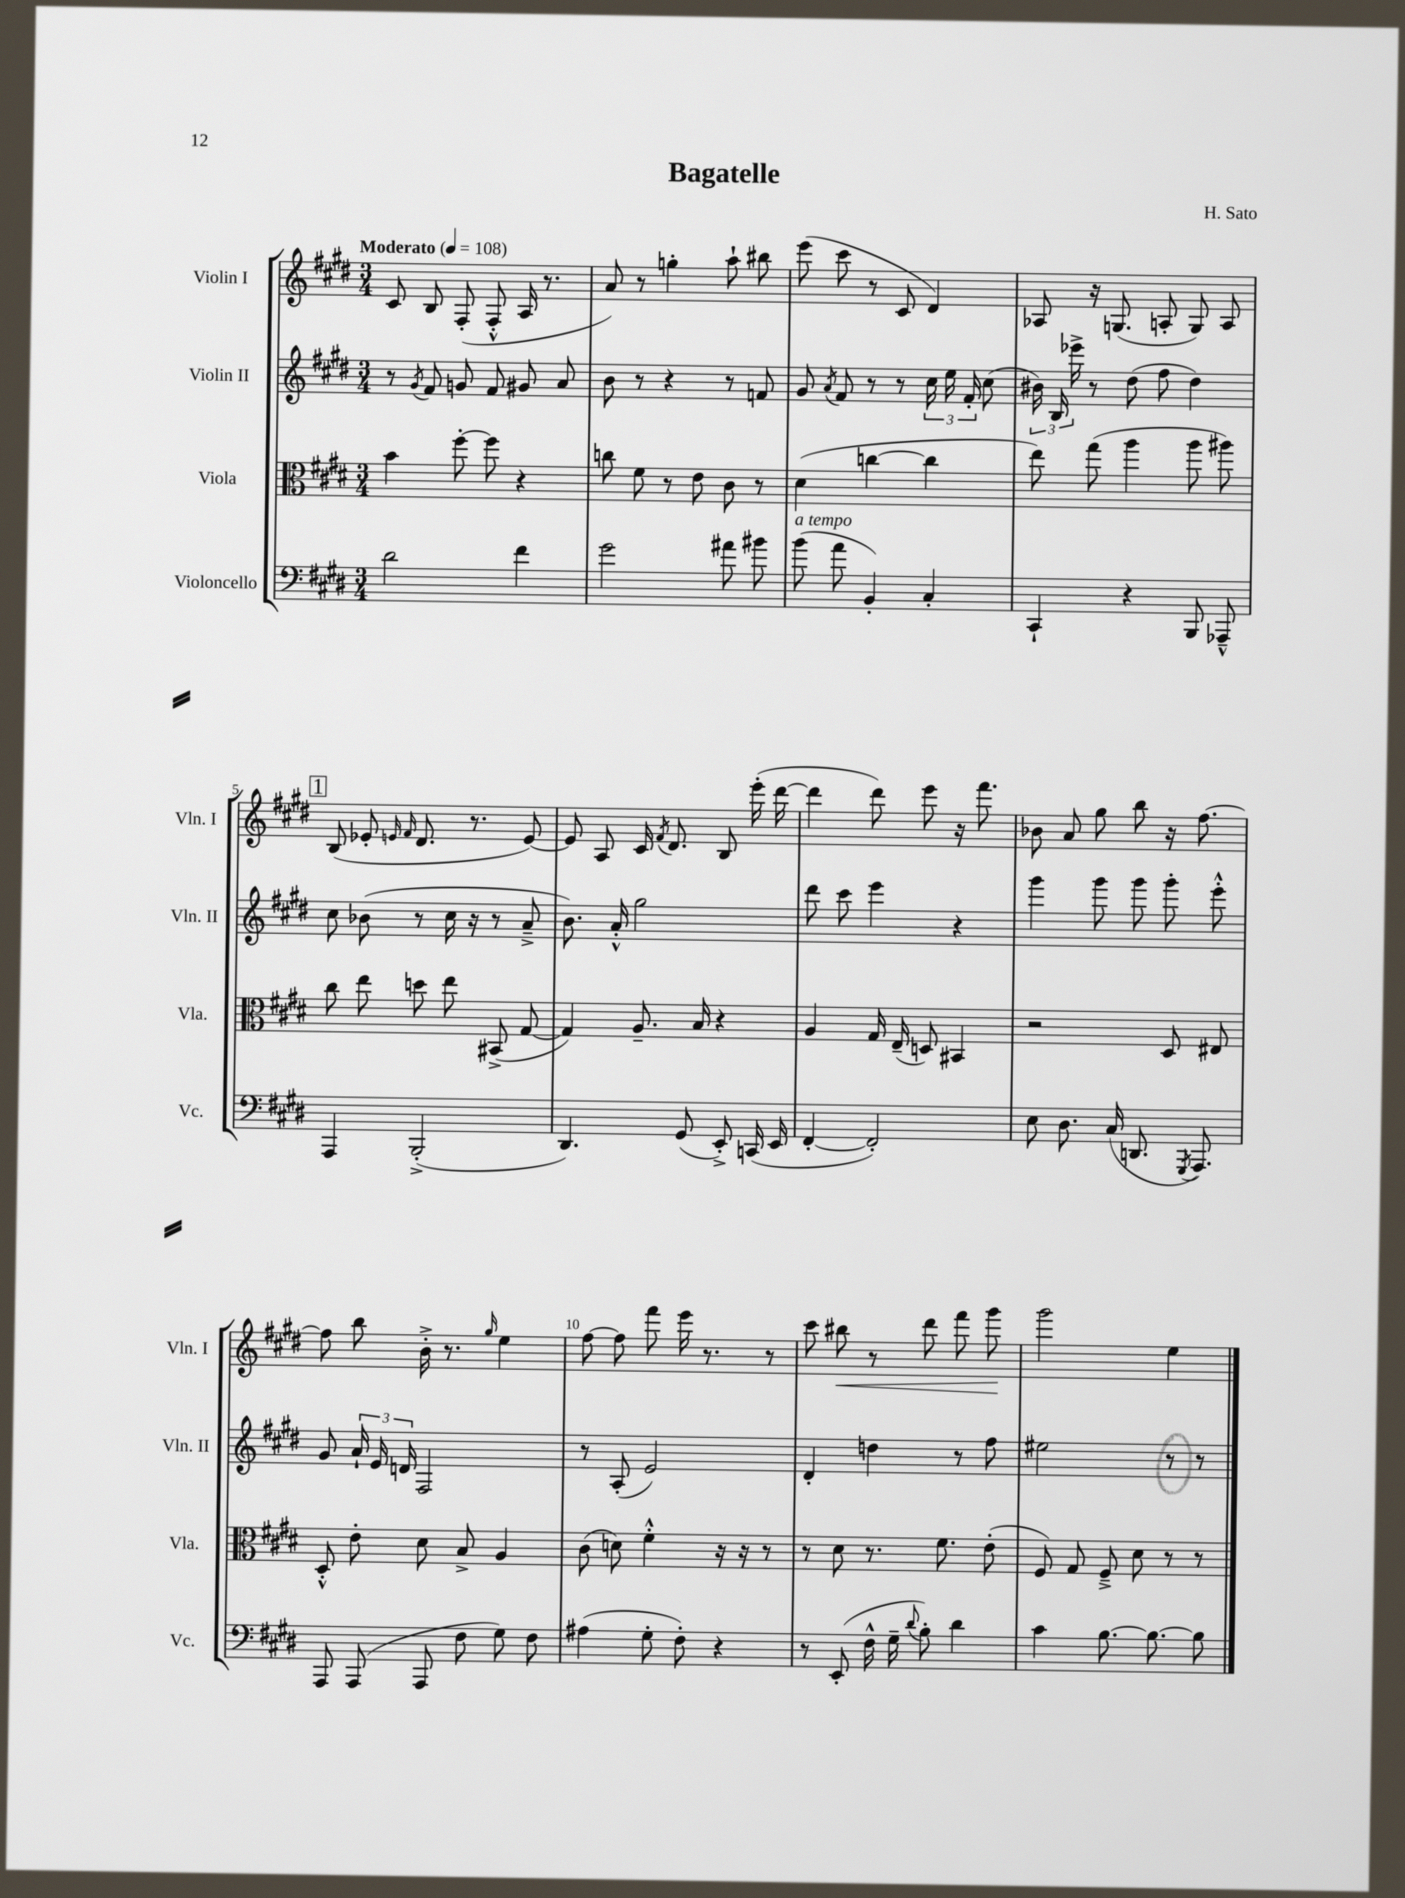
\header { title = "Bagatelle" composer = "H. Sato" }
<<
\new StaffGroup <<
\new Staff = "s0" \with { instrumentName = "Violin I" shortInstrumentName = "Vln. I" } {
    \clef treble \key e \major \numericTimeSignature \time 3/4 \tempo "Moderato" 4 = 108
    \autoBeamOff cis'8 b8 fis8-.( fis8-.-^ a16 r8. |
    a'8) r8 g''4-. a''8-! bis''8 |
    e'''8( cis'''8 r8 cis'8 dis'4) |
    aes8 r16 g8.( a8-. g8) a8 |
    \mark \markup { \box "1" } b8( ees'8-. \grace { e'16 fis'16 } dis'8. r8. e'8~) |
    e'8 a8 cis'16 \acciaccatura { fis'8 } dis'8. b8 e'''16-.( dis'''16~ |
    dis'''4 dis'''8) e'''8 r16 fis'''8. |
    bes'8 a'8 gis''8 b''8 r16 fis''8.~ |
    fis''8 b''8 b'16-.-> r8. \grace { gis''16 } e''4 |
    fis''8~ fis''8 fis'''8 e'''16 r8. r8 |
    cis'''8 bis''8\< r8 dis'''8 fis'''8 gis'''8\! |
    gis'''2 e''4 \bar "|." |
}
\new Staff = "s1" \with { instrumentName = "Violin II" shortInstrumentName = "Vln. II" } {
    \clef treble \key e \major \numericTimeSignature \time 3/4
    \autoBeamOff r8 \acciaccatura { gis'8 } fis'8 g'8 fis'8 gis'8 a'8 |
    b'8 r8 r4 r8 f'8 |
    gis'8 \acciaccatura { a'8 } fis'8 r8 r8 \tuplet 3/2 { cis''16 e''16 fis'16-. } cis''8( |
    \tuplet 3/2 { bis'16) b16 ees'''16-> } r8 dis''8( fis''8 dis''4) |
    \mark \markup { \box "1" } cis''8 bes'8( r8 cis''16 r16 r8 a'8---> |
    b'8.) a'16-.-^ gis''2 |
    dis'''8 cis'''8 e'''4 r4 |
    gis'''4 gis'''8 gis'''8 gis'''8-. e'''8-.-^ |
    gis'8 \tuplet 3/2 { a'16-! e'16 d'16 } fis2 |
    r8 a8-.( e'2) |
    dis'4-. d''4 r8 fis''8 |
    eis''2 r8 r8 \bar "|." |
}
\new Staff = "s2" \with { instrumentName = "Viola" shortInstrumentName = "Vla." } {
    \clef alto \key e \major \numericTimeSignature \time 3/4
    \autoBeamOff b'4 fis''8~-. fis''8 r4 |
    c''8 fis'8 r8 e'8 cis'8 r8 |
    dis'4( c''4~ c''4 |
    e''8) gis''8( a''4 a''8 ais''8) |
    \mark \markup { \box "1" } cis''8 e''8 d''8 e''8 bis,8->( gis8~ |
    gis4) a8.-- b16 r4 |
    a4 gis16 e16--( d8) bis,4 |
    r2 dis8 eis8 |
    dis8-.-^ e'8-. dis'8 b8-> a4 |
    cis'8( d'8) fis'4-.-^ r16 r16 r8 |
    r8 dis'8 r8. fis'8. e'8-.( |
    fis8) gis8 fis8---> dis'8 r8 r8 \bar "|." |
}
\new Staff = "s3" \with { instrumentName = "Violoncello" shortInstrumentName = "Vc." } {
    \clef bass \key e \major \numericTimeSignature \time 3/4
    \autoBeamOff dis'2 fis'4 |
    gis'2 ais'8 bis'8 |
    b'8^\markup { \italic "a tempo" }( a'8 b,4-.) cis4-. |
    cis,4-! r4 b,,8 aes,,8---^ |
    \mark \markup { \box "1" } a,,4 b,,2-.->( |
    dis,4.) gis,8( e,8-.->) c,16( e,16 |
    fis,4~-. fis,2-.) |
    e8 dis8. cis16( d,8. \acciaccatura { gis,,8 } a,,8.) |
    a,,8 a,,8( a,,8 fis8 gis8) fis8 |
    ais4( gis8-. fis8-.) r4 |
    r8 e,8-.( fis16-^ gis16-- \appoggiatura { dis'8 } b8-.) dis'4 |
    cis'4 b8.~ b8.~ b8 \bar "|." |
}
>>
>>
\layout { \context { \Score \override BarNumber.break-visibility = ##(#f #t #t) barNumberVisibility = #(every-nth-bar-number-visible 5) } }
